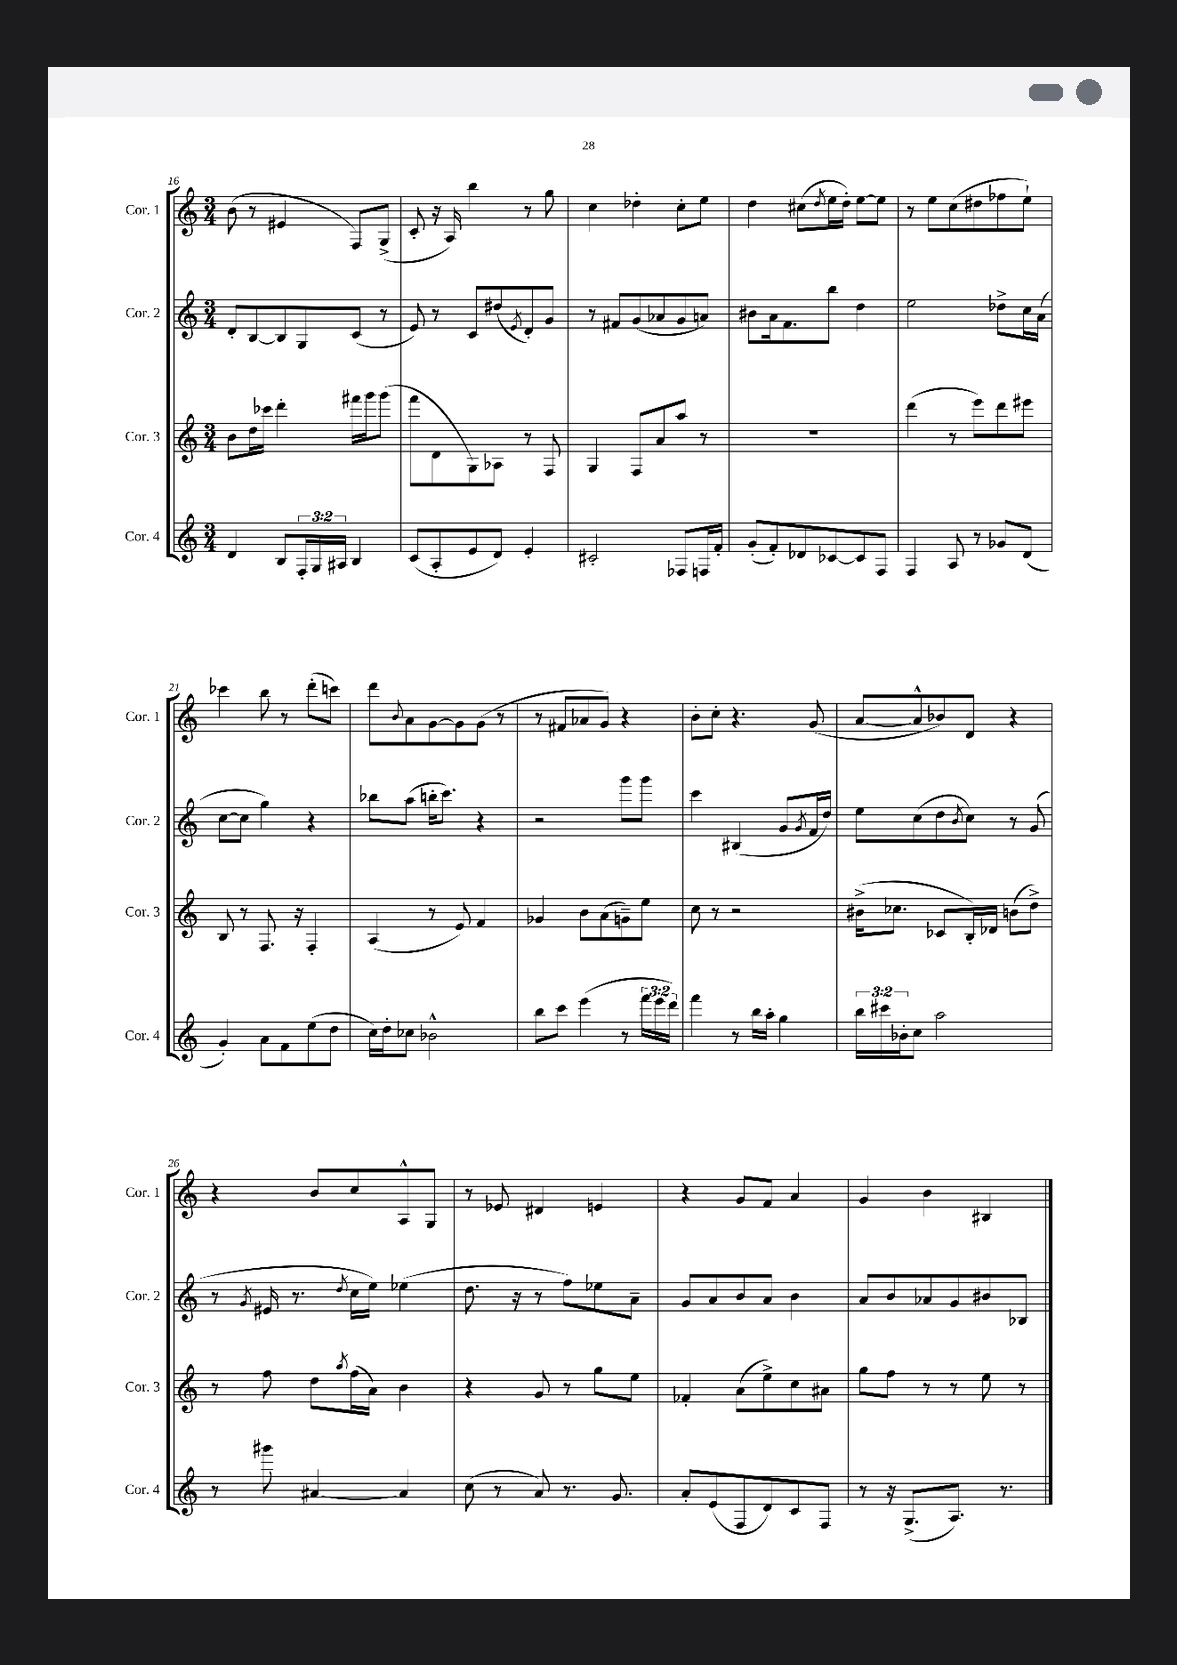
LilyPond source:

<<
\new StaffGroup <<
\new Staff = "s0" \with { instrumentName = "Cor. 1" shortInstrumentName = "Cor. 1" } {
    \clef treble \key c \major \numericTimeSignature \time 3/4
    b'8( r8 eis'4 f8) g8->( |
    c'8-. r16 a16) b''4 r8 g''8 |
    c''4 des''4-. c''8-. e''8 |
    d''4 cis''8( \acciaccatura { d''8 } e''16 d''16-.) e''8~ e''8 |
    r8 e''8 c''8( dis''8 fes''8 e''8-!) |
    ces'''4 b''8 r8 d'''8-.( c'''8) |
    d'''8 \appoggiatura { b'8 } a'8 g'8~ g'8 g'8( r8 |
    r8 fis'8 aes'8 g'8) r4 |
    b'8-. c''8-. r4. g'8( |
    a'8~ a'8-^ bes'8) d'8 r4 |
    r4 b'8 c''8 a8-^ g8 |
    r8 ees'8 dis'4 e'4 |
    r4 g'8 f'8 a'4 |
    g'4 b'4 bis4 \bar "|." |
}
\new Staff = "s1" \with { instrumentName = "Cor. 2" shortInstrumentName = "Cor. 2" } {
    \clef treble \key c \major \numericTimeSignature \time 3/4
    d'8-. b8~ b8 g8 c'8( r8 |
    e'8) r8 c'8 dis''8( \acciaccatura { e'8 } d'8-.) g'8 |
    r8 fis'8 g'8( aes'8 g'8 a'8) |
    bis'8 a'16 f'8. b''8 d''4 |
    e''2 des''8-> c''16 a'16( |
    c''8~ c''8 g''4) r4 |
    bes''8 a''8( b''16-. c'''8.) r4 |
    r2 g'''8 g'''8 |
    c'''4 bis4( g'8 \acciaccatura { g'8 } f'16 d''16) |
    e''8 c''8( d''8 \acciaccatura { b'8 } c''8) r8 g'8( |
    r8 \acciaccatura { g'8 } eis'16 r8. \acciaccatura { d''8 } c''16 e''16) ees''4( |
    d''8. r16 r8 f''8) ees''8 a'8-- |
    g'8 a'8 b'8 a'8 b'4 |
    a'8 b'8 aes'8 g'8 bis'8 bes8 \bar "|." |
}
\new Staff = "s2" \with { instrumentName = "Cor. 3" shortInstrumentName = "Cor. 3" } {
    \clef treble \key c \major \numericTimeSignature \time 3/4
    b'8 d''16 ces'''16 d'''4-. fis'''16 g'''16 g'''8( |
    f'''8 d'8 g8) aes8 r8 f8 |
    g4 f8 a'8 a''8 r8 |
    R2. |
    d'''4( r8 e'''8) d'''8 eis'''8 |
    b8 r8 f8. r16 f4-. |
    a4( r8 e'8) f'4 |
    ges'4 b'8 a'8( g'8--) e''8 |
    c''8 r8 r2 |
    bis'16->( ces''8. ces'8 b16-.) des'16 b'8( d''8->) |
    r8 f''8 d''8 \acciaccatura { a''8 } f''16( a'16) b'4 |
    r4 g'8 r8 g''8 e''8 |
    fes'4-. a'8( e''8->) c''8 ais'8 |
    g''8 f''8 r8 r8 e''8 r8 \bar "|." |
}
\new Staff = "s3" \with { instrumentName = "Cor. 4" shortInstrumentName = "Cor. 4" } {
    \clef treble \key c \major \numericTimeSignature \time 3/4 \override Staff.TupletNumber.text = #tuplet-number::calc-fraction-text
    d'4 b8 \tuplet 3/2 { f16-. g16 ais16 } b4 |
    c'8( a8-. e'8 d'8) e'4-. |
    cis'2-. fes8 f16 f'16-. |
    g'8-.( f'8-.) des'8 ces'8~ ces'8 f8 |
    f4 a8 r8 ges'8 d'8( |
    g'4-.) a'8 f'8 e''8( d''8 |
    c''16) d''16-. ces''8 bes'2-^ |
    b''8 c'''8 e'''4( r8 \tuplet 3/2 { f'''16 e'''16 d'''16) } |
    f'''4 r8 b''16 a''16-. g''4 |
    \tuplet 3/2 { b''16 cis'''16 bes'16-. } c''8 a''2 |
    r8 gis'''8 ais'4~ ais'4 |
    c''8( r8 a'8) r8. g'8. |
    a'8-. e'8( f8 d'8) c'8 f8 |
    r8 r16 g8.->( a8.) r8. \bar "|." |
}
>>
>>
\layout { \context { \Score currentBarNumber = #16 } }
